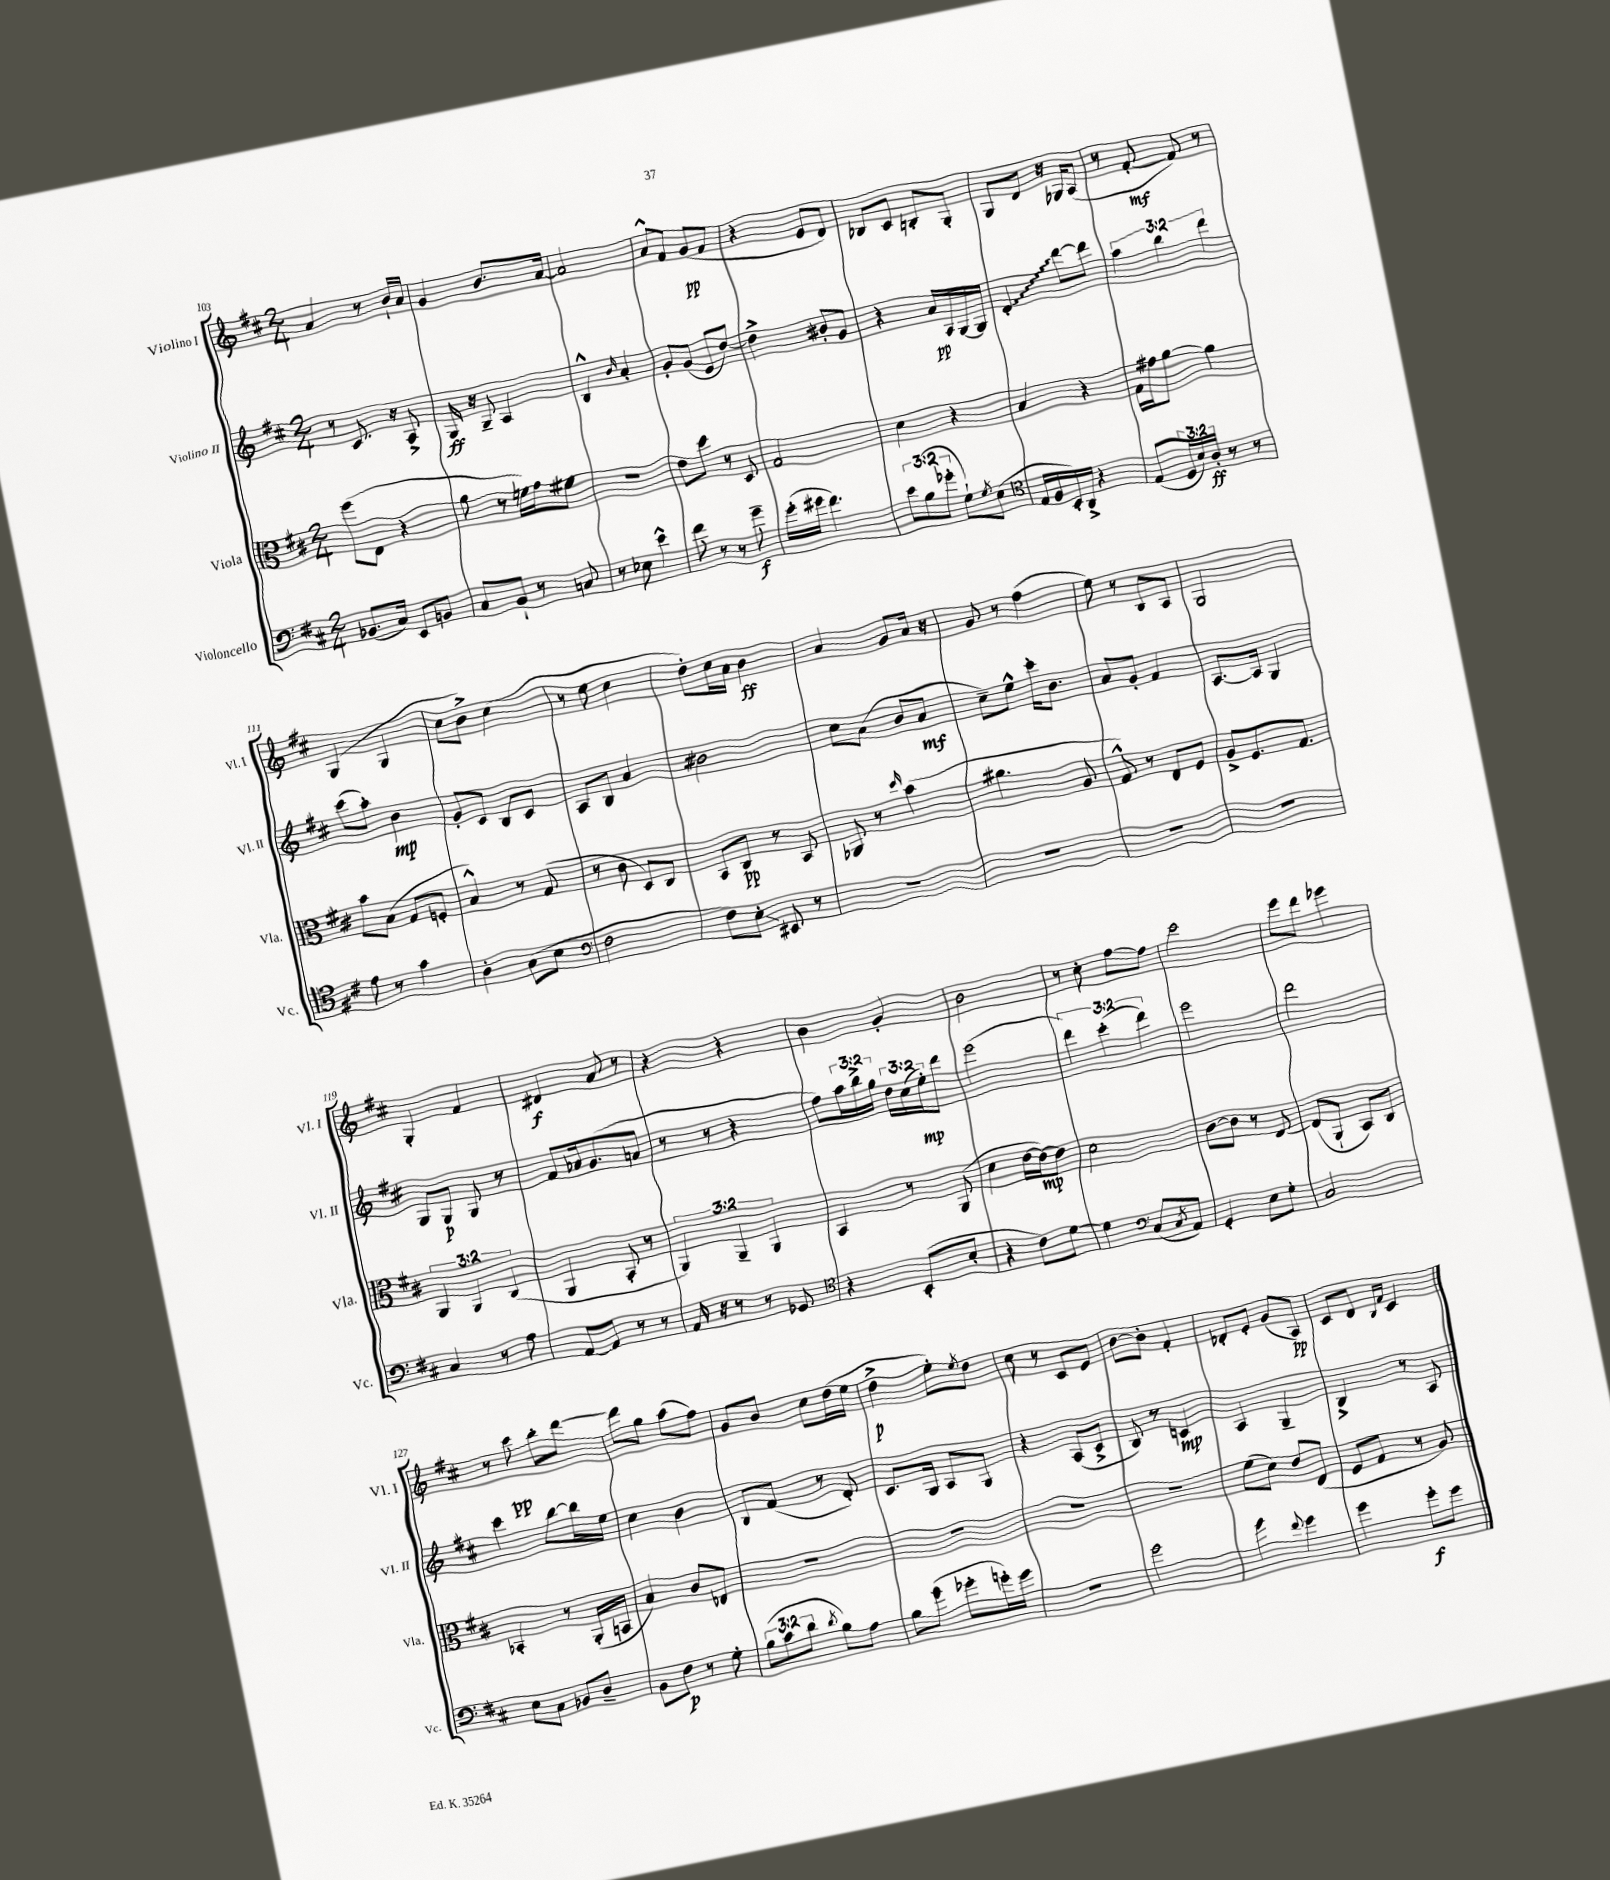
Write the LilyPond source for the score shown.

<<
\new StaffGroup <<
\new Staff = "s0" \with { instrumentName = "Violino I" shortInstrumentName = "Vl. I" } {
    \clef treble \key d \major \numericTimeSignature \time 2/4
    a'4 r8 b'16-! a'16 |
    g'4 b'8. a'16~ |
    a'2 |
    a'8-^ fis'8 g'8\pp( fis'8 |
    r4 e'8 d'8) |
    bes8 cis'8 b8-. g8-. |
    g8 d'8 r16 ges16 a8( |
    r8 fis'8~-.\mf fis'8) r8 |
    g4( g4 |
    cis''8 b'8->) cis''4( |
    r8 e''8 cis''4 |
    d''8-.) cis''16 a'16 b'4\ff |
    a'4 g'8 a'16 r16 |
    g'8 r8 fis''4( |
    e''8) r8 b8 a8 |
    g2 |
    g4-. fis'4 |
    dis'4\f a'8 r8 |
    r4 r4 |
    b'4 g'4-. |
    b'2 |
    r8 cis''8-. fis''8~ fis''8 |
    cis'''2 |
    e'''8 d'''8 ees'''4 |
    r8 cis'''8\pp b''8-. d'''8~ |
    d'''8 g''8 a''8( fis''8) |
    g'8 b'8 cis''8 d''16( e''16 |
    d''4->\p e''8-.) \acciaccatura { e''8 } d''8 |
    cis''8 r8 cis'8 e'8 |
    b'8~ b'8-. fis'4-. |
    des'8-. e'8-. g'8( a8\pp) |
    cis'8 d'8 \grace { b16 fis'16 } cis'4 \bar "|." |
}
\new Staff = "s1" \with { instrumentName = "Violino II" shortInstrumentName = "Vl. II" } {
    \clef treble \key d \major \numericTimeSignature \time 2/4 \override Staff.TupletNumber.text = #tuplet-number::calc-fraction-text
    r8 cis'8. r16 a8-> |
    g16\ff r16 g8-- a4 |
    b4-^ \grace { b'16 } a'4-. |
    g'8-. g'8( e'8 d''8~) |
    d''4-> bis'8-. g'8 |
    r4 a'16\pp a16 g16~ g16 |
    \once \override Glissando.style = #'zigzag d'4-.\glissando d'''8~ d'''8 |
    \tuplet 3/2 { a''4 b''4 d'''4 } |
    cis'''8( a''8-.) b'4\mp |
    g'8-. cis'8 b8 cis'8 |
    a8 b8 a'4 |
    bis'2 |
    cis''8 a'8( b'8 a'8\mf |
    cis''8--) e''8-^ cis'''16-. b'8. |
    a'8 g'8-. fis'4 |
    a8.~ a16 g4 |
    g8 g8\p g8 r8 |
    fis'8 aes'16 g'8.( a'8 |
    r8 r8 r4 |
    fis''8) \tuplet 3/2 { a''16 b''16-> g''16 } \tuplet 3/2 { d''16 cis''16( e''16-.\mp) } d'''8 |
    e'''2( |
    \tuplet 3/2 { d'''4) cis'''4-.( d'''4) } |
    e'''2 |
    d'''2 |
    cis'''4 b''8~ b''16 e''16 |
    cis''4 b'4 |
    b8 fis'8( r8 d'8-.) |
    cis'8. g16 a8 g8 |
    r4 a8( cis'8-> |
    b8) r8 c'4\mp |
    a4 g4-- |
    b4-> r8 a8 \bar "|." |
}
\new Staff = "s2" \with { instrumentName = "Viola" shortInstrumentName = "Vla." } {
    \clef alto \key d \major \numericTimeSignature \time 2/4 \override Staff.TupletNumber.text = #tuplet-number::calc-fraction-text
    fis''8( e8 r4 |
    a'8 r8 f'16) g'16 fis'8 |
    R2 |
    e'8 d''8 r8 d8 |
    g2 |
    d'4 r4 |
    b4 r4 |
    g16 gis'16 a'8~ a'4 |
    b'8 b8( g8 f8-. |
    b4-^) r8 g8( |
    r8 cis'8 d8) cis8 |
    b,8 cis8\pp r8 b,8 |
    aes,8 r8 \grace { d''16 } b'4( |
    ais'4. a8 |
    g8-^) r8 e8 fis8 |
    a8-> fis8. g8. |
    \tuplet 3/2 { a,4 a,4 cis4( } |
    a,4 b,8-. r8 |
    \tuplet 3/2 { a,4) a,4-- a,4 } |
    b,4 r8 a,8( |
    d'4 e'16~ e'16~\mp) e'8 |
    d'2 |
    cis'8~ cis'8 r8 e8~ |
    e8( a,8-! b,8) cis8 |
    bes,4-. r8 a,16-.( b,16 |
    b4) cis'8 ees8 |
    R2 |
    R2 |
    R2 |
    R2 |
    fis'8( d'8) e'8 e8( |
    fis8 g8 r8 a8) \bar "|." |
}
\new Staff = "s3" \with { instrumentName = "Violoncello" shortInstrumentName = "Vc." } {
    \clef bass \key d \major \numericTimeSignature \time 2/4 \override Staff.TupletNumber.text = #tuplet-number::calc-fraction-text
    bes,8.( cis16) e,8 b,8 |
    cis8 b,8-! r8 c8 |
    r8 ees8 e'4-^ |
    fis'8 r8 r8 g'8--\f |
    g'16-.( gis'16 fis'4.) |
    \tuplet 3/2 { e'8 b8( ges'8-. } g8-!) \acciaccatura { g8 } e8( |
    \clef tenor e16 fis16 b,16-.) a,16-> r4 |
    e8( \tuplet 3/2 { d16 b16) a16-.\ff } r8 r8 |
    e'8 r8 g'4 |
    a4-. g8( b8 |
    \clef bass fis2 |
    fis8) e8-.\glissando eis,8 r8 |
    R2 |
    R2 |
    R2 |
    R2 |
    cis4 r8 a8 |
    a,8~ a,8 r8 r8 |
    a,16 r16 r8 r8 ges,8 |
    \clef tenor r4 b,8-.( b8-. |
    r4 cis'8) d'8~ |
    d'4 \clef bass cis8( \acciaccatura { cis8 } a,8) |
    g,4-. e8 g8-. |
    cis2 |
    e8 cis8 bes,8 d8-- |
    b,8 fis8\p r8 g8-. |
    \tuplet 3/2 { b8( cis'8 d'8 } \acciaccatura { d'8 } b8) a8 |
    b8 g'8( ges'8-. g'16-.) g'16 |
    r2 |
    g'2 |
    g'4 \appoggiatura { fis'8 } g'4 |
    g'4 g'8-.\f g'8 \bar "|." |
}
>>
>>
\layout { \context { \Score currentBarNumber = #103 } }
